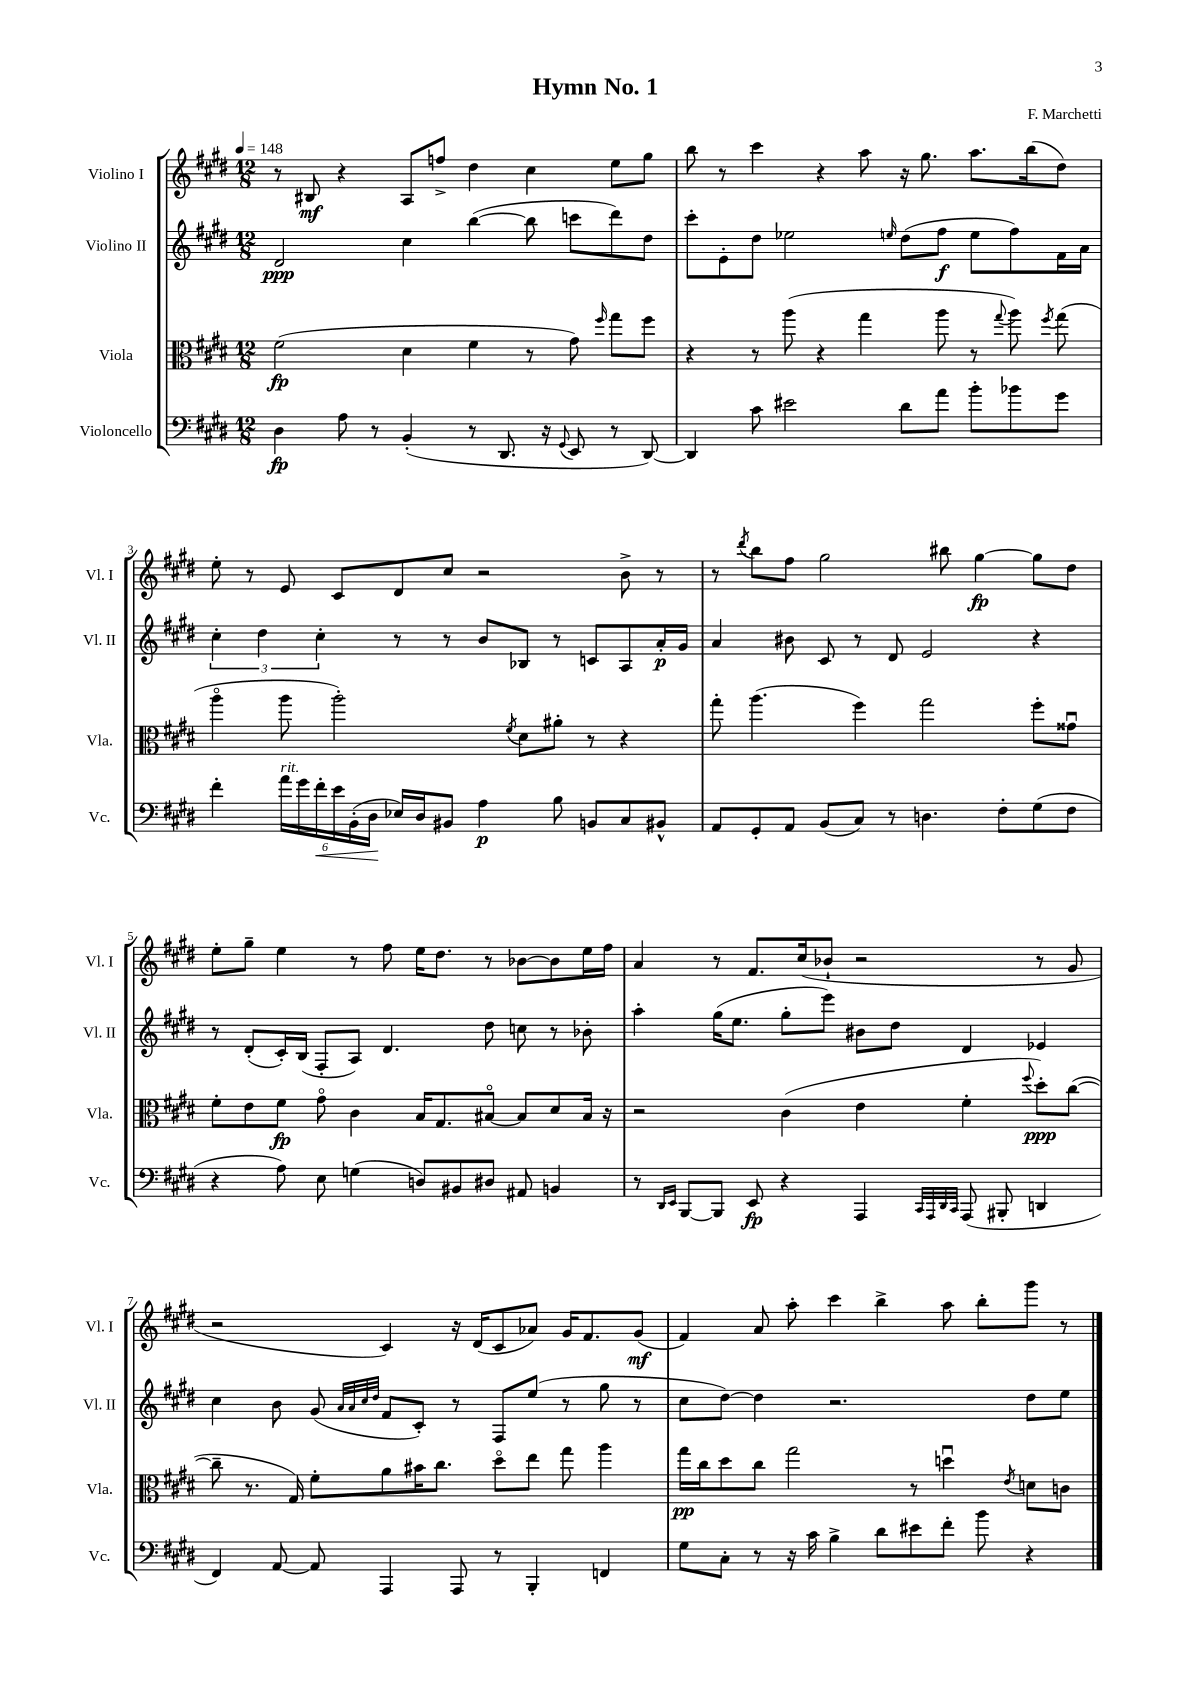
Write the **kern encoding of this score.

**kern	**dynam	**kern	**dynam	**kern	**dynam	**kern	**dynam
*part4	*part4	*part3	*part3	*part2	*part2	*part1	*part1
*staff4	*staff4	*staff3	*staff3	*staff2	*staff2	*staff1	*staff1
*I"Violoncello	*	*I"Viola	*	*I"Violino II	*	*I"Violino I	*
*I'Vc.	*	*I'Vla.	*	*I'Vl. II	*	*I'Vl. I	*
*clefF4	*	*clefC3	*	*clefG2	*	*clefG2	*
*k[f#c#g#d#]	*	*k[f#c#g#d#]	*	*k[f#c#g#d#]	*	*k[f#c#g#d#]	*
*M12/8	*	*M12/8	*	*M12/8	*	*M12/8	*
*MM148	*	*MM148	*	*MM148	*	*MM148	*
=1	=1	=1	=1	=1	=1	=1	=1
4D#\	fp	(2f#\	fp	2d#/	ppp	8r	.
.	.	.	.	.	.	8B#X/	mf
8A\	.	.	.	.	.	4r	.
8r	.	.	.	.	.	.	.
(4BB'/	.	4d#\	.	4cc#\	.	8A/L	.
.	.	.	.	.	.	8ffn^/J	.
8r	.	4f#\	.	([4bb\	.	4dd#\	.
8.DD#/	.	.	.	.	.	.	.
.	.	8r	.	8bb\]	.	4cc#\	.
16r	.	.	.	.	.	.	.
8qqGG#/	.	.	.	.	.	.	.
8EE/	.	8g#\)	.	8cccn\L	.	.	.
.	.	16qqff#/	.	.	.	.	.
8r	.	8gg#\L	.	8ddd#\)	.	8ee\L	.
[8DD#/)	.	8ff#\J	.	8dd#\J	.	8gg#\J	.
=2	=2	=2	=2	=2	=2	=2	=2
4DD#/]	.	4r	.	8ccc#'\L	.	8bb\	.
.	.	.	.	8e'\	.	8r	.
8c#\	.	8r	.	8dd#\J	.	4ccc#\	.
2e#X\	.	(8aa\	.	2ee-X\	.	.	.
.	.	4r	.	.	.	4r	.
.	.	4gg#\	.	.	.	8aa\	.
.	.	.	.	16qqeen/	.	.	.
8d#\L	.	.	.	(8dd#\L	.	16r	.
.	.	.	.	.	.	8.gg#\	.
8a\J	.	8aa\	.	8ff#\J	f	.	.
8b'\L	.	8r	.	8ee\L	.	8.aa\L	.
.	.	8qqgg#/	.	.	.	.	.
8b-X\	.	8aa\)	.	8ff#\)	.	.	.
.	.	.	.	.	.	(16bb\k	.
.	.	8qff#/	.	.	.	.	.
8g#\J	.	(8gg#\	.	16f#\L	.	8dd#\J)	.
.	.	.	.	16a\JJ	.	.	.
!!LO:LB:g=z
=3	=3	=3	=3	=3	=3	=3	=3
4f#'\	.	4aa\	.	6cc#'\	.	8ee'\	.
.	.	.	.	.	.	8r	.
.	.	.	.	6dd#\	.	.	.
!LO:TX:a:i:t=rit.	!	!	!	!	!	!	!
24a\LL	.	8aa\	.	.	.	8e/	.
24g#\	.	.	.	.	.	.	.
!	!LO:HP:b	!	!	!	!	!	!
24f#'\	<	.	.	6cc#'\	.	.	.
24e\	.	2aa'\)	.	.	.	8c#/L	.
(24BB'\	.	.	.	.	.	.	.
24D#\JJ	.	.	.	.	.	.	.
16E-X/LL)	[	.	.	8r	.	8d#/	.
16D#/J	.	.	.	.	.	.	.
8BB#X/J	.	.	.	8r	.	8cc#/J	.
4A\	p	.	.	8b/L	.	2r	.
.	.	8qf#/	.	.	.	.	.
.	.	8d#\L	.	8B-X/J	.	.	.
8B\	.	8a#X'\J	.	8r	.	.	.
8BBn/L	.	8r	.	8cn/L	.	.	.
8C#/	.	4r	.	8A/	.	8b^\	.
8BB#X^^/J	.	.	.	16a'/L	p	8r	.
.	.	.	.	16g#/JJ	.	.	.
=4	=4	=4	=4	=4	=4	=4	=4
8AA/L	.	8gg#'\	.	4a/	.	8r	.
.	.	.	.	.	.	8qddd#/	.
8GG#'/	.	(4.aa\	.	.	.	8bb\L	.
8AA/J	.	.	.	8b#X\	.	8ff#\J	.
(8BB/L	.	.	.	8c#/	.	2gg#\	.
8C#/J)	.	4ff#\)	.	8r	.	.	.
8r	.	.	.	8d#/	.	.	.
4.Dn\	.	2gg#\	.	2e/	.	.	.
.	.	.	.	.	.	8bb#X\	.
.	.	.	.	.	.	[4gg#\	fp
8F#'\L	.	.	.	.	.	.	.
(8G#\	.	8ff#'\L	.	4r	.	8gg#\L]	.
8F#\J	.	8g##Xu\J	.	.	.	8dd#\J	.
!!LO:LB:g=z
=5	=5	=5	=5	=5	=5	=5	=5
4r	.	8f#'\L	.	8r	.	8ee'\L	.
.	.	8e\	.	(8d#'/L	.	8gg#~\J	.
8A\)	.	8f#\J	fp	16c#'/L)	.	4ee\	.
.	.	.	.	(16B/JJ	.	.	.
8E\	.	8g#\	.	8F#'/L	.	.	.
(4Gn\	.	4c#\	.	8A/J)	.	8r	.
.	.	.	.	4.d#/	.	8ff#\	.
8Dn/L)	.	16B/KL	.	.	.	16ee\KL	.
.	.	8.G#/	.	.	.	8.dd#\J	.
8BB#X/	.	.	.	.	.	.	.
8D#X/J	.	[8B#X/J	.	8dd#\	.	8r	.
8AA#X/	.	8B#/L]	.	8ccn\	.	[8b-X\L	.
4BBn/	.	8d#/	.	8r	.	8b-\]	.
.	.	16B#/Jk	.	8b-X'\	.	16ee\L	.
.	.	16r	.	.	.	16ff#\JJ	.
=6	=6	=6	=6	=6	=6	=6	=6
8r	.	2r	.	4aa'\	.	4a/	.
16qqDD#/LL	.	.	.	.	.	.	.
16qqEE/JJ	.	.	.	.	.	.	.
[8BBB/L	.	.	.	.	.	.	.
8BBB/J]	.	.	.	(16gg#\KL	.	8r	.
.	.	.	.	8.ee\J	.	.	.
8EE/	fp	.	.	.	.	8.f#/L	.
4r	.	(4c#\	.	8gg#'\L	.	.	.
.	.	.	.	.	.	(16cc#/k	.
.	.	.	.	8eee\J)	.	8b-X`/J	.
4AAA/	.	4e\	.	8b#X\L	.	2r	.
.	.	.	.	8dd#\J	.	.	.
32qqCC#/LLL	.	.	.	.	.	.	.
32qqAAA/	.	.	.	.	.	.	.
32qqDD#/	.	.	.	.	.	.	.
32qqCC#/JJJ	.	.	.	.	.	.	.
(8AAA/	.	4f#'\	.	4d#/	.	.	.
8BBB#X'/	.	.	.	.	.	.	.
.	.	8qqff#/	.	.	.	.	.
4DDn/	.	8dd#'\L)	ppp	4e-X/	.	8r	.
.	.	([8cc#\J	.	.	.	8g#/	.
!!LO:LB:g=z
=7	=7	=7	=7	=7	=7	=7	=7
4FF#/)	.	8cc#~\]	.	4cc#\	.	2r	.
.	.	8.r	.	.	.	.	.
[8AA/	.	.	.	8b\	.	.	.
.	.	16G#/)	.	.	.	.	.
8AA/]	.	8f#'\L	.	(8g#/	.	.	.
.	.	.	.	32qqa/LLL	.	.	.
.	.	.	.	32qqa/	.	.	.
.	.	.	.	32qqcc#/	.	.	.
.	.	.	.	32qqdd#/JJJ	.	.	.
4AAA/	.	8a\	.	8f#/L	.	4c#/)	.
.	.	16b#X\K	.	8c#'/J)	.	.	.
.	.	8.cc#\J	.	.	.	.	.
8AAA/	.	.	.	8r	.	16r	.
.	.	.	.	.	.	(16d#/KL	.
8r	.	8dd#\L	.	8F#/L	.	8c#/	.
4BBB'/	.	8ee\J	.	(8ee/J	.	8a-X/J)	.
.	.	8gg#\	.	8r	.	16g#/KL	.
.	.	.	.	.	.	8.f#/	.
4FFn/	.	4aa\	.	8gg#\	.	.	.
.	.	.	.	8r	.	(8g#/J	mf
=8	=8	=8	=8	=8	=8	=8	=8
8G#\L	.	16gg#\LL	pp	8cc#\L	.	4f#/)	.
.	.	16cc#\J	.	.	.	.	.
8C#'\J	.	8dd#\	.	[8dd#\J)	.	.	.
8r	.	8cc#\J	.	4dd#\]	.	8a/	.
16r	.	2gg#\	.	.	.	8aa'\	.
16c#\	.	.	.	.	.	.	.
4B^\	.	.	.	2.r	.	4ccc#\	.
8d#\L	.	.	.	.	.	4bb^\	.
8e#X\	.	8r	.	.	.	.	.
8f#'\J	.	4ddnu\	.	.	.	8aa\	.
8b\	.	.	.	.	.	8bb'\L	.
.	.	8qe/	.	.	.	.	.
4r	.	8dn\L	.	8dd#\L	.	8ggg#\J	.
.	.	8cn\J	.	8ee\J	.	8r	.
==	==	==	==	==	==	==	==
*-	*-	*-	*-	*-	*-	*-	*-
